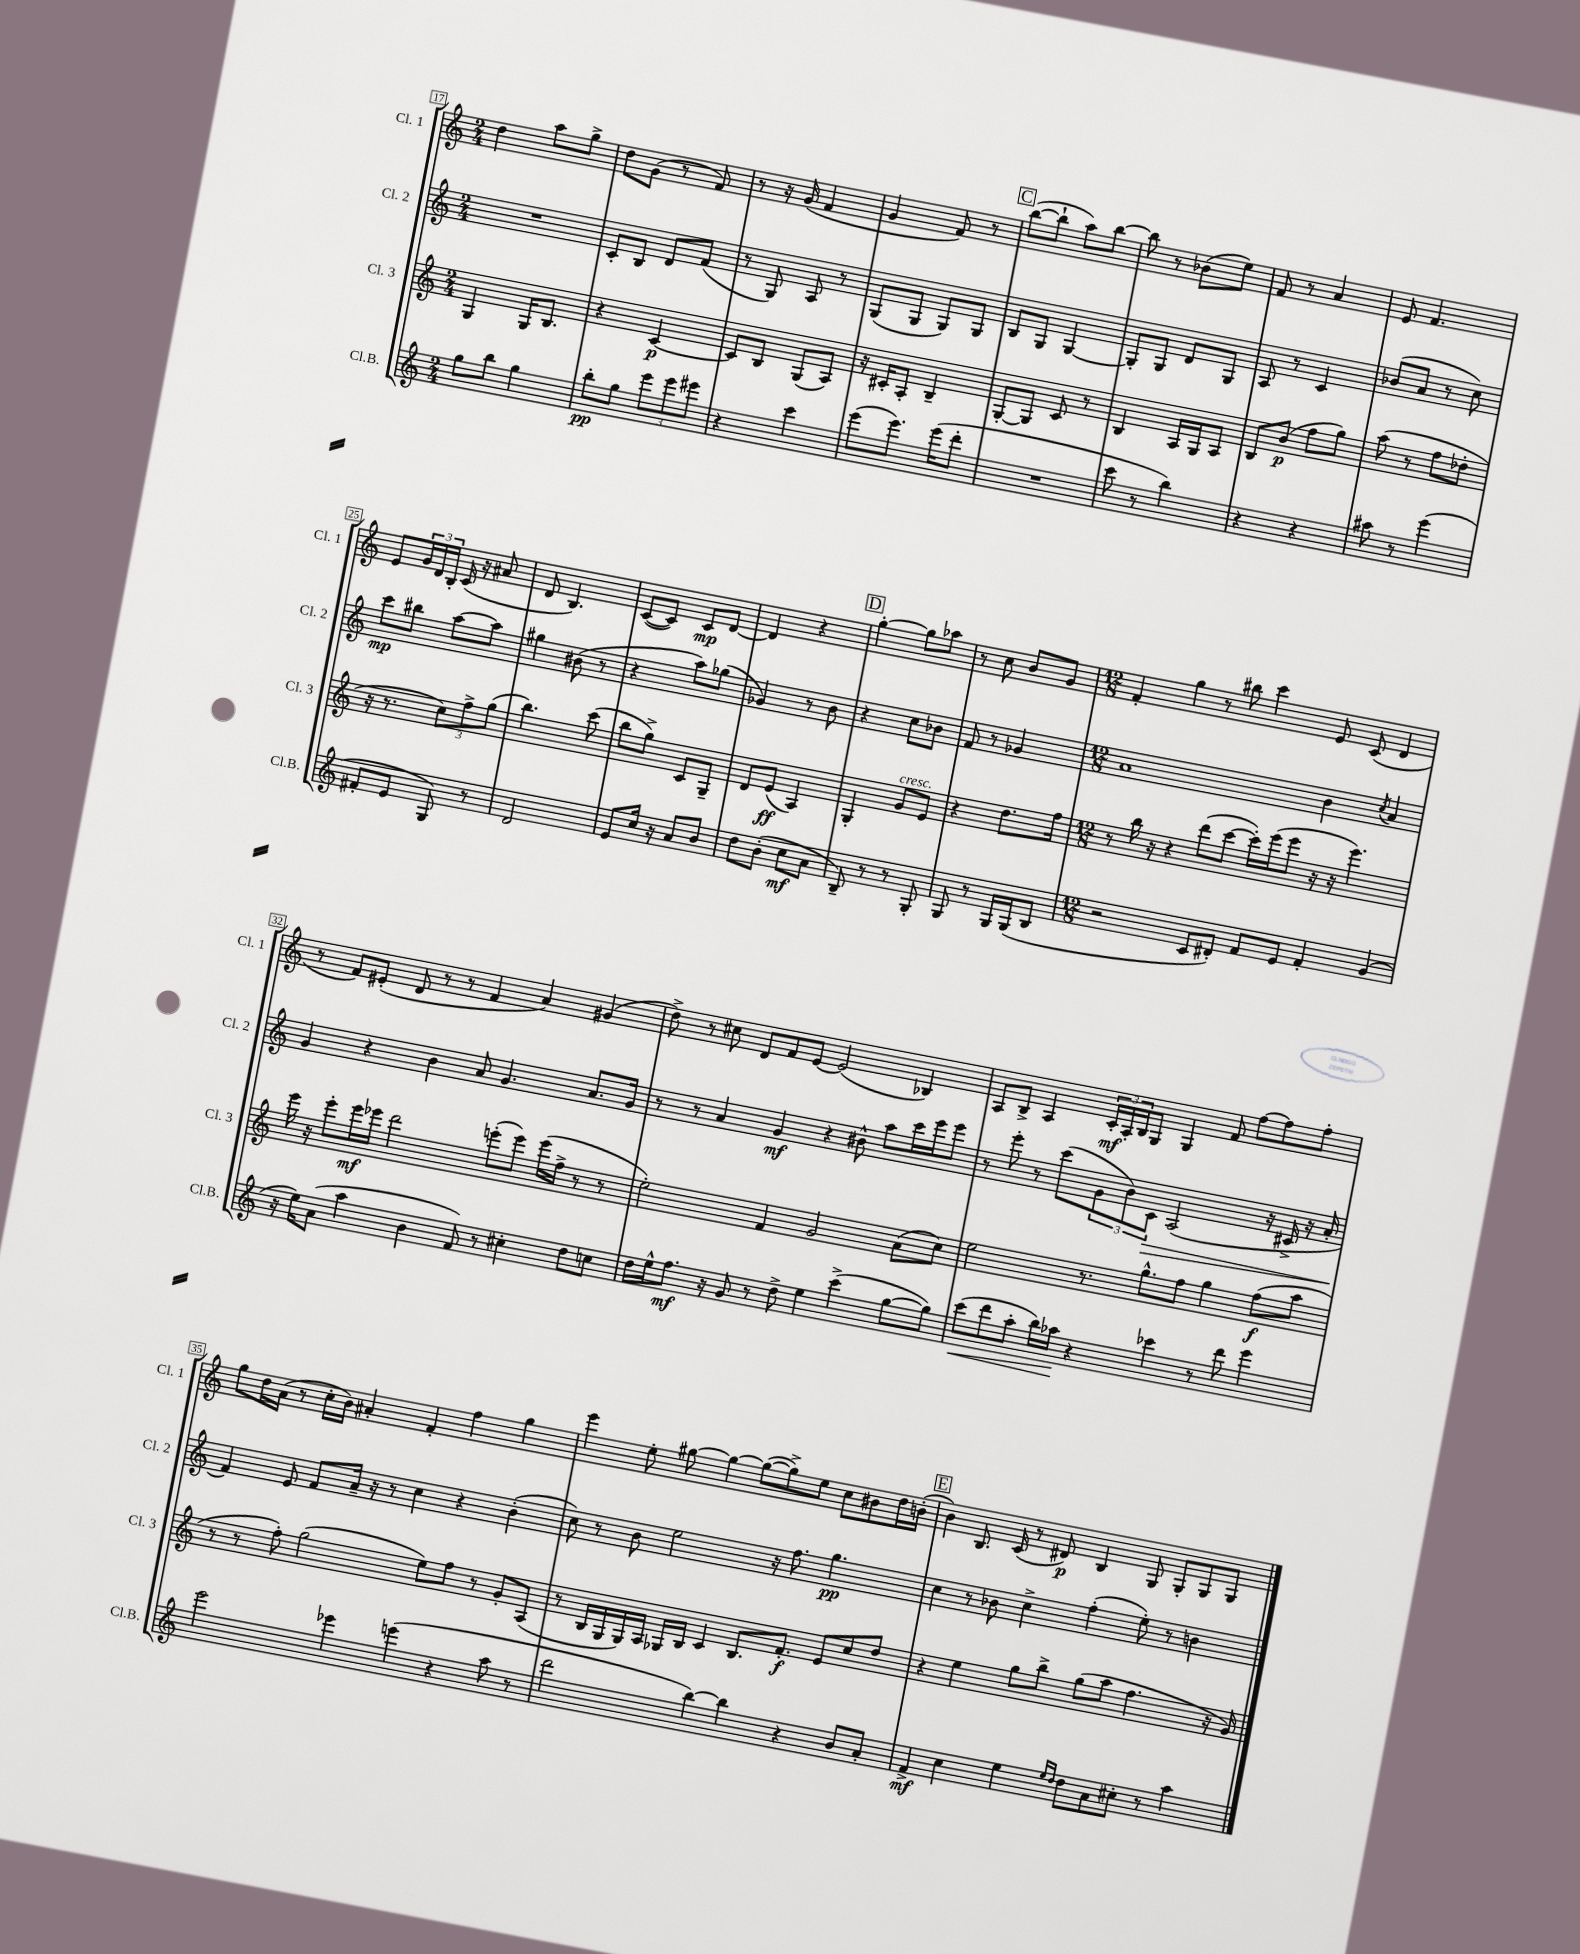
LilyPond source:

<<
\new StaffGroup <<
\new Staff = "s0" \with { instrumentName = "Cl. 1" shortInstrumentName = "Cl. 1" } {
    \clef treble \key c \major \numericTimeSignature \time 2/4
    d''4 a''8 g''8-> |
    d''8 g'8( r8 f'8) |
    r8 r16 g'16( f'4 |
    g'4 f'8) r8 |
    \mark \markup { \box "C" } b''8~( b''8-! a''8) b''8~ |
    b''8 r8 bes'8( e''8) |
    f'8 r8 a'4 |
    e'8 f'4. |
    e'8 \tuplet 3/2 { g'16 d'16 b16-. } c'16( r16 ais'8 |
    d'8 b4.) |
    c'8~( c'8) c'8\mp d'8~ |
    d'4 r4 |
    \mark \markup { \box "D" } g''4~-. g''8 aes''8 |
    r8 c''8 b'8 g'8 |
    \numericTimeSignature \time 12/8 f'4-. g''4 r8 bis''8 c'''4 e'8 c'8( d'4 |
    r8 f'8) eis'8-.( d'8 r8 r8 f'4 a'4) gis'4( |
    d''8->) r8 cis''8 d'8 f'8 e'8~ e'2( bes4) |
    a8 b8-> a4 \tuplet 3/2 { c'16-.\mf a16-. b16 } g8 g4 f'8 f''8~ f''8 f''8-. |
    g''8 d''16 a'16( r8 c''16-. b'16) ais'4-. f'4-. f''4 g''4 |
    e'''4 e''8-. gis''8~ gis''4~ gis''8~( gis''8->) e''8 c''8 bis'8 d''16 b'16-.( |
    \mark \markup { \box "E" } b'4) b8. c'16( r8 dis'8\p) b4 g8 g8-. g8 g8 \bar "|." |
}
\new Staff = "s1" \with { instrumentName = "Cl. 2" shortInstrumentName = "Cl. 2" } {
    \clef treble \key c \major \numericTimeSignature \time 2/4
    R2 |
    c'8-. b8 d'8 f'8( |
    r8 g8) a8 r8 |
    g8( g8 g8) g8 |
    \mark \markup { \box "C" } b8 g8 g4~ |
    g8-. g8 d'8 g8 |
    a8 r8 c'4 |
    bes'8( a'8 r8 c''8) |
    c'''8\mp bis''8 a''8~ a''8 |
    gis''4 bis'8( r8 |
    r4 a''8) ges''8( |
    ges'4) r8 b'8 |
    \mark \markup { \box "D" } r4 c''8 bes'8 |
    f'8 r8 ges'4 |
    \numericTimeSignature \time 12/8 a'1 b'4 \acciaccatura { c''8 } a'4 |
    g'4 r4 b'4 a'8 g'4. a'8. g'16 |
    r8 r8 a'4 g'4\mf r4 bis'8-^ a''8 c'''16 e'''16 e'''8 |
    r8 e'''8-. r8 c'''8( \tuplet 3/2 { g'8 b'8) c'8\> } a2( r16 cis'16-> r16 a'16-. |
    f'4\!) e'8 f'8 a'16-- r16 r8 c''4 r4 b'4-.( |
    c''8) r8 b'8 e''2 r16 f''8. g''4.\pp |
    \mark \markup { \box "E" } c''4 r8 bes'8 c''4-> f''4-.( e''8-.) r8 b'4 \bar "|." |
}
\new Staff = "s2" \with { instrumentName = "Cl. 3" shortInstrumentName = "Cl. 3" } {
    \clef treble \key c \major \numericTimeSignature \time 2/4
    g4 g16 b8. |
    r4 c'4~\p |
    c'8 b8 g8( a8) |
    r16 cis'16-. a8-. b4-- |
    \mark \markup { \box "C" } g8~-. g8 c'8 r8 |
    b4 a16 g16 a8 |
    b8 b'8\p( f''8 g''8) |
    a''8( r8 f''8 des''8-. |
    r16 r8. \tuplet 3/2 { c''8) f''8-> g''8( } |
    b''4.) c'''8( |
    b''8 g''8->) c'8 g8-- |
    d'8 e'8\ff( a4) |
    \mark \markup { \box "D" } g4-. g'8^\markup { \italic "cresc." } e'8 |
    r4 d''8. f''16 |
    \numericTimeSignature \time 12/8 r8 b''16 r16 r4 d'''8( c'''8~ c'''16-.) e'''16( e'''8 r16 r16 e'''4.) |
    e'''16 r16 e'''8-. e'''16\mf ees'''16 d'''2 e'''8-.( e'''8) e'''16( f''16-> r8 r8 |
    e''2-.) f'4 g'2 a'8( c''8) |
    e''2 r8. g''8.-^ f''8 g''4 f''8\f( a''8 |
    r8 r8 f''8-.) g''2( e''8) f''8 r8 g'8-. a8( |
    r8 b16 g16 g16) a16 ges16 b16 c'4 b8. f'8.-.\f e'8 c''8 d''8 |
    \mark \markup { \box "E" } r4 e''4 g''8 b''8-> g''8( a''8 f''4. r16 g'16) \bar "|." |
}
\new Staff = "s3" \with { instrumentName = "Cl.B." shortInstrumentName = "Cl.B." } {
    \clef treble \key c \major \numericTimeSignature \time 2/4
    g''8 b''8 g''4 |
    b''8-.\pp g''8 \tuplet 3/2 { e'''8 e'''8 eis'''8 } |
    r4 c'''4 |
    e'''8( e'''8.) e'''16( d'''8-. |
    \mark \markup { \box "C" } R2 |
    c'''8 r8 b''4) |
    r4 r4 |
    ais''8 r8 e'''4( |
    fis'8-. e'8 g8) r8 |
    d'2 |
    e'8 c''16 r16 a'8 b'8 |
    d''8 b'8-.( c''8\mf a'8 |
    \mark \markup { \box "D" } b8--) r8 r8 g8-. |
    g8 r8 g16 g16( b8 |
    \numericTimeSignature \time 12/8 r2 c'8 dis'8-.) f'8 e'8 f'4-. g'4( |
    r16 e''16) a'8( a''4 b'4 f'8) r8 cis''4-. d''8 c''8 |
    d''16 e''16-^ f''8.\mf r16 g'8 r8 d''8-> e''4 c'''4->( g''8~ g''8) |
    c'''8\<( d'''8 a''8-. b''16) aes''16\! r4 ces'''4 r8 d'''8 e'''4 |
    e'''2 ees'''4 e'''4( r4 a''8 r8 |
    d'''2 b''4~) b''4 r4 b'8 a'8-. |
    \mark \markup { \box "E" } f'4->\mf c''4 e''4 \grace { e''16 d''16 } d''8 a'8 cis''8-. r8 a''4 \bar "|." |
}
>>
>>
\layout { \context { \Score currentBarNumber = #17 \override BarNumber.stencil = #(make-stencil-boxer 0.1 0.3 ly:text-interface::print) } }
